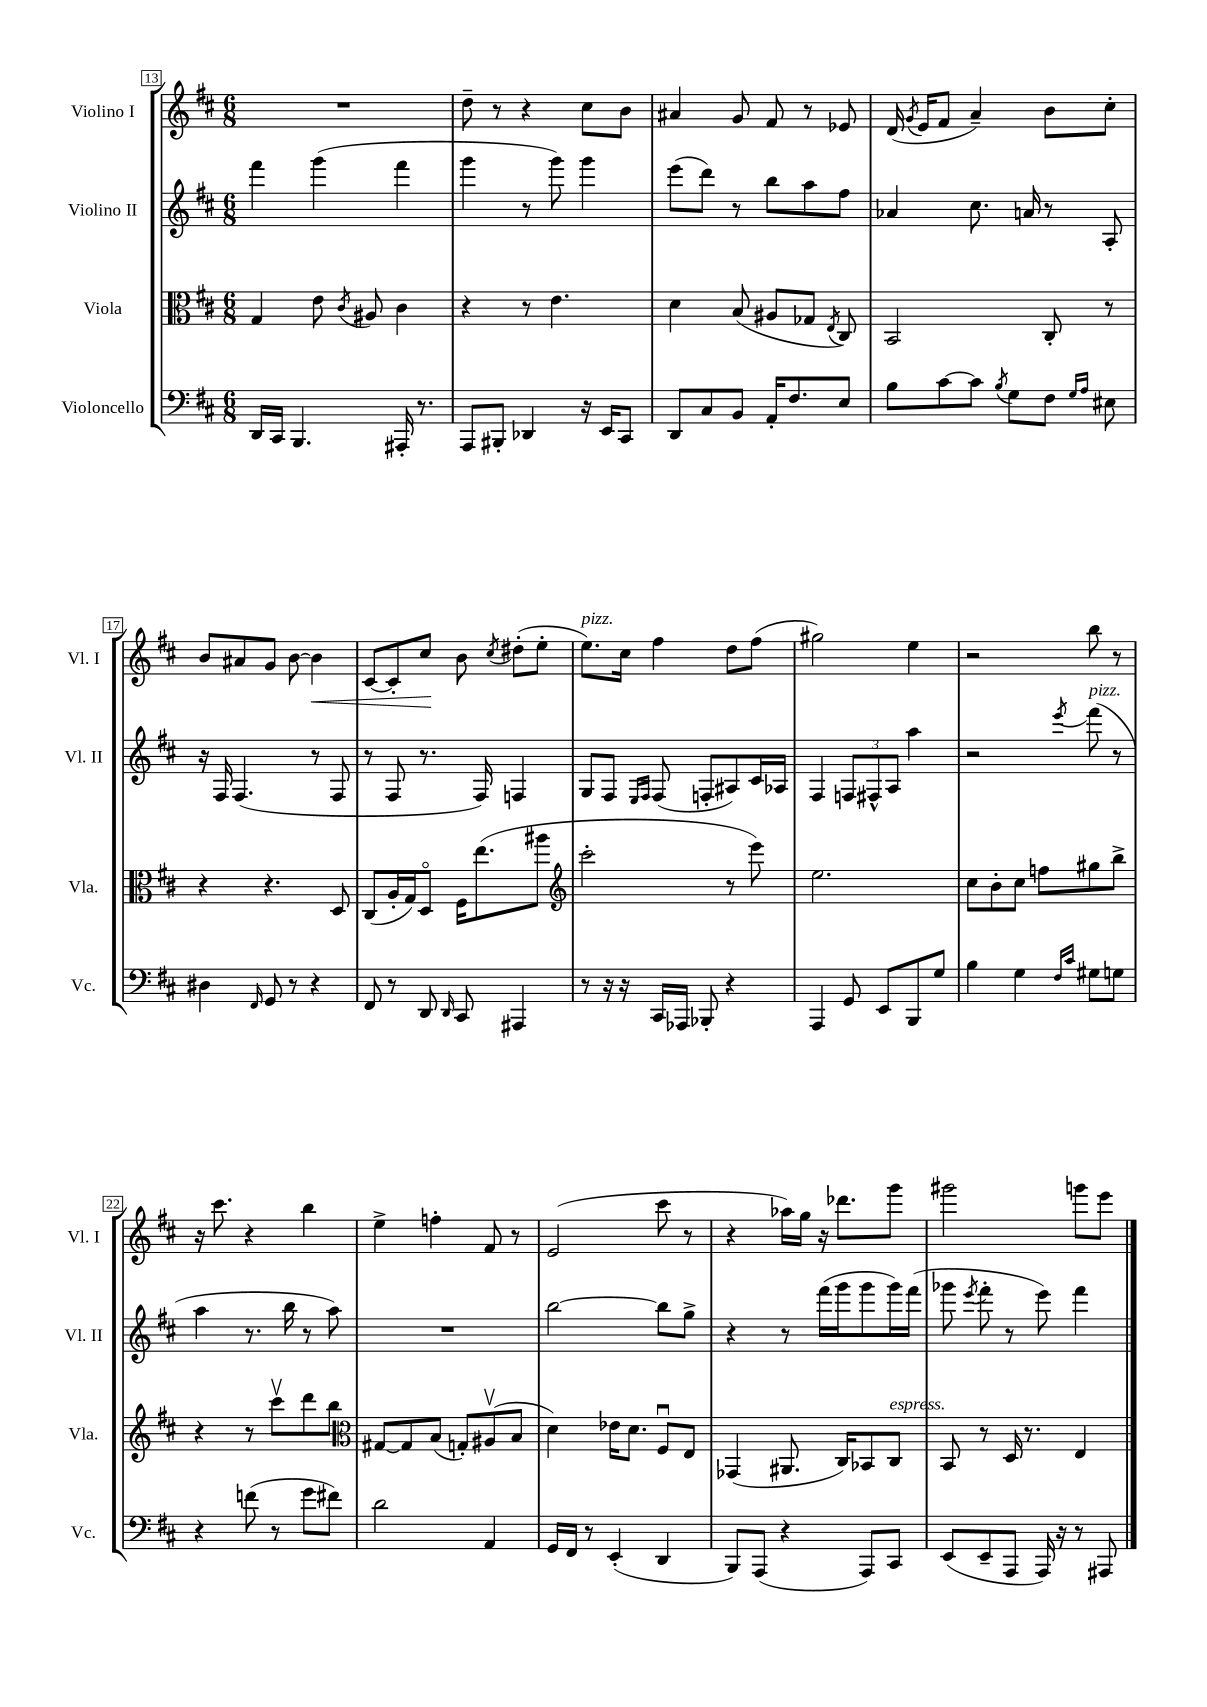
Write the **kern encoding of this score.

**kern	**kern	**kern	**kern
*staff4	*staff3	*staff2	*staff1
*clefF4	*clefC3	*clefG2	*clefG2
*k[f#c#]	*k[f#c#]	*k[f#c#]	*k[f#c#]
*M6/8	*M6/8	*M6/8	*M6/8
16DD/LL	4G/	4fff#\	2.r
16CC#/JJ	.	.	.
4.BBB/	.	.	.
.	8e\	(4ggg\	.
.	8qc#/	.	.
.	8A#/	.	.
16AAA#'/	4c#\	4fff#\	.
8.r	.	.	.
=	=	=	=
8AAA/L	4r	4ggg\	8dd~\
8BBB#'/J	.	.	8r
4DD-/	8r	8r	4r
.	4.e\	8ggg\)	.
16r	.	4ggg\	8cc#\L
16EE/LK	.	.	.
8CC#/J	.	.	8b\J
=	=	=	=
8DD/L	4d\	(8eee\L	4a#/
8C#/	.	8ddd\J)	.
8BB/J	(8B/	8r	8g/
16AA'/LK	8A#/L	8bb\L	8f#/
8.F#/	.	.	.
.	8G-/J	8aa\	8r
.	8qE/	.	.
8E/J	8C#/)	8ff#\J	8e-/
=	=	=	=
8B\L	2BB/	4a-/	(16d/
.	.	.	8qg/
.	.	.	16e/LK
[8c#\	.	.	8f#/J
8c#\]J	.	8.cc#\	4a~/)
8qB/	.	.	.
8G\L	.	.	.
.	.	16a/	.
8F#\J	8C#'/	8r	8b\L
16qqG/LL	.	.	.
16qqA/JJ	.	.	.
8E#\	8r	8A'/	8cc#'\J
=	=	=	=
4D#\	4r	16r	8b/L
.	.	16F#/	.
.	.	(4.F#/	8a#/
16qqFF#/	.	.	.
8GG/	4.r	.	8g/J
8r	.	.	[8b\
4r	.	8r	4b\]
.	8D/	8F#/	.
=	=	=	=
8FF#/	(8C#/L	8r	[8c#/L
8r	16A'/L	8F#/	8c#'/]
.	16G/J)	.	.
8DD/	8Do/J	8.r	8cc#/J
16qqDD/	.	.	.
8CC#/	16F#\LK	.	8b\
.	(8.ee\	16F#/)	.
.	.	.	8qcc#/
4AAA#/	.	4F/	(8dd#'\L
.	8aa#\J	.	8ee'\J
=	=	=	=
*	*clefG2	*	*
8r	2ccc#'\	8G/L	8.ee\L)
16r	.	8F#/J	.
16r	.	.	16cc#\Jk
.	.	16qqE/LL	.
.	.	16qqF#/JJ	.
16CC#/LL	.	(8F#/	4ff#\
16AAA-/JJ	.	.	.
8BBB-'/	.	8F'/L	.
4r	8r	8A#/)	8dd\L
.	8eee\)	16c#/L	(8ff#\J
.	.	16A-/JJ	.
=	=	=	=
4AAA/	2.ee\	4F#/	2gg#\)
8GG/	.	12F/L	.
.	.	12F#^^/	.
8EE/L	.	.	.
.	.	12A/J	.
8BBB/	.	4aa\	4ee\
8G/J	.	.	.
=	=	=	=
4B\	8cc#\L	2r	2r
.	8b'\	.	.
4G\	8cc#\J	.	.
.	8ff\L	.	.
16qqF#/LL	.	.	.
16qqc#/JJ	.	8qeee/	.
8G#\L	8gg#\	(8fff#\	8bb\
8G\J	8bb^\J	8r	8r
=	=	=	=
4r	4r	4aa\	16r
.	.	.	8.ccc#\
(8f\	8r	8.r	4r
8r	8ccc#v\L	.	.
.	.	16bb\	.
8g\L	8ddd\	8r	4bb\
8f#\J)	8bb\J	8aa\)	.
=	=	=	=
*	*clefC3	*	*
2d\	[8G#/L	2.r	4ee^\
.	8G#/]	.	.
.	(8B/J	.	4ff'\
.	8G'/L)	.	.
4AA/	(8A#v/	.	8f#/
.	8B/J	.	8r
=	=	=	=
16GG/LL	4d\)	[2bb\	(2e/
16FF#/JJ	.	.	.
8r	.	.	.
(4EE'/	16e-\LK	.	.
.	8.d\J	.	.
4DD/	8F#u/L	8bb\]L	8ccc#\
.	8E/J	8gg^\J	8r
=	=	=	=
8BBB/L)	(4GG-/	4r	4r
(8AAA/J	.	.	.
4r	8.AA#/	8r	16aa-\LL)
.	.	.	16gg\JJ
.	.	(16fff#\LL	16r
.	16C#/LK)	16ggg\J	8.ddd-\L
8AAA/L)	8BB-/	8ggg\	.
8CC#/J	8C#/J	16ggg\L)	8ggg\J
.	.	(16fff#\JJ	.
=	=	=	=
(8EE/L	8BB/	8ggg-\	2ggg#\
.	.	8qeee/	.
8EE~/	8r	8fff#'\	.
8AAA/J	16D/	8r	.
.	8.r	.	.
16AAA/)	.	8eee\)	.
16r	.	.	.
8r	4E/	4fff#\	8ggg\L
8AAA#/	.	.	8eee\J
==	==	==	==
*-	*-	*-	*-
